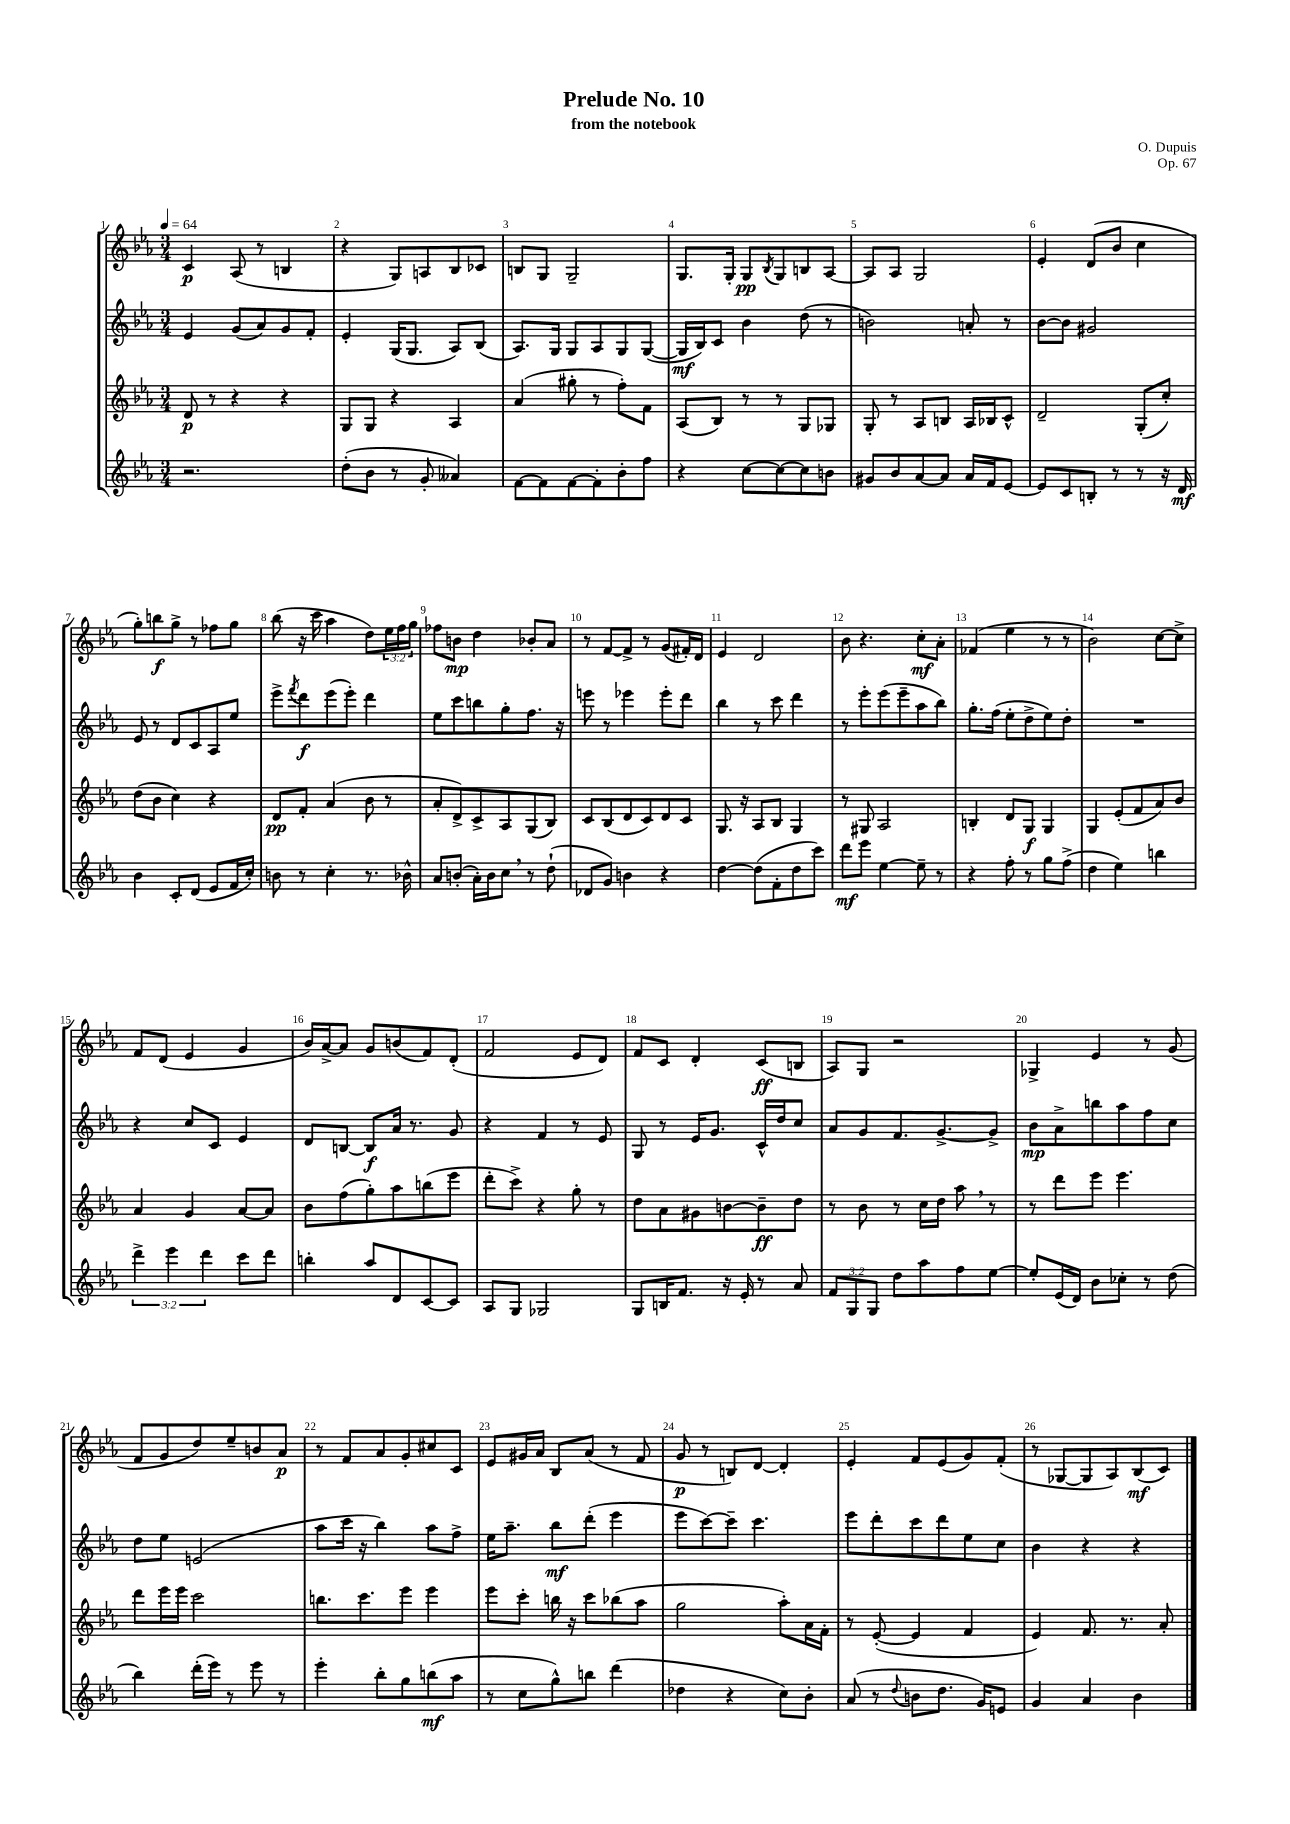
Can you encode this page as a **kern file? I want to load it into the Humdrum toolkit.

**kern	**kern	**kern	**kern
*staff4	*staff3	*staff2	*staff1
*clefG2	*clefG2	*clefG2	*clefG2
*k[b-e-a-]	*k[b-e-a-]	*k[b-e-a-]	*k[b-e-a-]
*M3/4	*M3/4	*M3/4	*M3/4
*MM64	*MM64	*MM64	*MM64
2.r	8d/	4e-/	4c/
.	8r	.	.
.	4r	(8g/L	(8A-/
.	.	8a-/)	8r
.	4r	8g/	4B/
.	.	8f'/J	.
=	=	=	=
(8dd'\L	8G/L	4e-'/	4r
8b-\J	8G/J	.	.
8r	4r	(16G/LK	8G/L)
.	.	8.G/J	.
8g'/	.	.	8A/
4a--/)	4A-/	8A-/L)	8B-/
.	.	(8B-/J	8c-/J
=	=	=	=
[8f\L	(4a-/	8.A-/L)	8B/L
8f\]	.	.	8G/J
.	.	16G/Jk	.
[8f\	8gg#'\	8G/L	2G~/
8f'\]	8r	8A-/	.
8b-'\	8ff'\L)	8G/	.
8ff\J	8f\J	([8G/J	.
=	=	=	=
4r	(8A-/L	16G/]LL	8.G/L
.	.	16B-/J)	.
.	8B-/J)	8c/J	.
.	.	.	16G'/Jk
[8cc\L	8r	4b-\	8G/L
.	.	.	8qB-/
8cc\_	8r	.	8G/
8cc\]	8G/L	(8dd\	8B/
8b\J	8G-/J	8r	[8A-/J
=	=	=	=
8g#/L	8G'/	2b\)	8A-/]L
8b-/	8r	.	8A-/J
[8a-/	8A-/L	.	2G/
8a-/]J	8B/J	.	.
16a-/LL	16A-/LL	8a'/	.
16f/J	16B-/J	.	.
[8e-/J	8c^^/J	8r	.
=	=	=	=
8e-/]L	2d~/	[8b-\L	4e-'/
8c/	.	8b-\]J	.
8B'/J	.	2g#/	(8d/L
8r	.	.	8b-/J
8r	(8G'/L	.	4cc\
16r	8cc'/J)	.	.
16d/	.	.	.
=	=	=	=
4b-\	(8dd\L	8e-/	8gg'\L)
.	8b-\J	8r	8bb\
8c'/L	4cc\)	8d/L	8gg^\J
(8d/J	.	8c/	8r
8e-/L	4r	8A-/	8ff-\L
16f/L	.	8ee-/J	8gg\J
16cc'/JJ)	.	.	.
=	=	=	=
8b\	8d/L	8eee-^\L	(8bb-\
.	.	8qfff/	.
8r	8f'/J	8ddd\	16r
.	.	.	16ccc\
4cc'\	(4a-/	(8eee-\	4aa-\
.	.	8eee-'\J)	.
8.r	8b-\	4ddd\	8dd\L)
.	8r	.	24ee-\L
.	.	.	24ff\
16b-^^\	.	.	.
.	.	.	24gg\JJ
=	=	=	=
8a-/L	8a-'/L	8ee-\L	8ff-\L
(8b'/J	8d^/)	8ccc\	8b\J
16a-'\LL)	8c^/	8bb\	4dd\
16b\J	.	.	.
8cc\J	8A-/	8gg'\	.
8r	(8G/	8.ff\J	8b-'/L
(8dd`\	8B-/J)	.	8a-/J
.	.	16r	.
=	=	=	=
8d-/L	8c/L	8eee\	8r
8g/J)	(8B-/	8r	[8f/L
4b\	8d/	4eee-\	8f^/]J
.	8c/)	.	8r
4r	8d/	8eee-'\L	(8g/L
.	8c/J	8ddd\J	16f#'/L)
.	.	.	16d/JJ
=	=	=	=
[4dd\	8.G/	4bb-\	4e-/
.	16r	.	.
(8dd\]L	8A-/L	8r	2d/
8f'\	8B-/J	8ccc\	.
8dd\	4G/	4ddd\	.
8ccc\J)	.	.	.
=	=	=	=
8ddd\L	8r	8r	8b-\
8eee-\J	8G#/	8eee-'\L	4.r
[4ee-\	2A-/	(8eee-\	.
.	.	8eee-~\	.
8ee-~\]	.	8aa-\	8cc'\L
8r	.	8bb-\J)	8a-'\J
=	=	=	=
4r	4B'/	8.gg'\L	(4f-/
.	.	(16ff\Jk	.
8ff'\	8d/L	8ee-'\L	4ee-\
8r	8G/J	8dd^\	.
8gg\L	4G/	8ee-\)	8r
(8ff^\J	.	8dd'\J	8r
=	=	=	=
4dd\	4G/	2.r	2b-\)
4ee-\)	(8e-'/L	.	.
.	8f/	.	.
4bb\	8a-/)	.	[8cc\L
.	8b-/J	.	8cc^\]J
=	=	=	=
6ddd^\	4a-/	4r	8f/L
.	.	.	(8d/J
6eee-\	.	.	.
.	4g/	8cc/L	4e-/
6ddd\	.	.	.
.	.	8c/J	.
8ccc\L	[8a-/L	4e-/	4g/
8ddd\J	8a-/]J	.	.
=	=	=	=
4bb'\	8b-\L	8d/L	16b-/LL)
.	.	.	[16a-^/J
.	(8ff\	[8B/J	8a-/]J
8aa-/L	8gg'\)	8B/]L	8g/L
8d/	8aa-\	16a-/Jk	(8b/
.	.	8.r	.
[8c/	(8bb\	.	8f/)
8c/]J	8eee-\J	8g/	(8d'/J
=	=	=	=
8A-/L	8ddd'\L	4r	2f/
8G/J	8ccc^\J)	.	.
2G-/	4r	4f/	.
.	8gg'\	8r	8e-/L
.	8r	8e-/	8d/J)
=	=	=	=
8G/L	8dd\L	8G/	8f/L
16B/K	8a-\	8r	8c/J
8.f/J	.	.	.
.	8g#\	16e-/LK	4d'/
.	.	8.g/J	.
16r	[8b\	.	.
16e-'/	.	.	.
8r	8b~\]	16c^^/LL	(8c/L
.	.	16dd/J	.
8a-/	8dd\J	8cc/J	8B/J
=	=	=	=
12f/L	8r	8a-/L	8A-/L)
12G/	.	.	.
.	8b-\	8g/	8G/J
12G/J	.	.	.
8dd\L	8r	8.f/	2r
8aa-\	16cc\LL	.	.
.	16dd\JJ	[8.g^/	.
8ff\	8aa-\	.	.
[8ee-\J	8r	8g^/]J	.
=	=	=	=
8ee-'/]L	8r	8b-\L	4G-^/
(16e-/L	8ddd\L	8a-^\	.
16d/JJ)	.	.	.
8b-\L	8eee-\J	8bb\	4e-/
8cc-'\J	4.eee-\	8aa-\	.
8r	.	8ff\	8r
(8dd\	.	8cc\J	(8g/
=	=	=	=
4bb-\)	8ddd\L	8dd\L	8f/L
.	16eee-\L	8ee-\J	8g/
.	16eee-\JJ	.	.
(16ddd'\LL	2ccc\	(2e/	8dd/)
16eee-\JJ)	.	.	.
8r	.	.	8ee-~/
8eee-\	.	.	8b/
8r	.	.	8a-/J
=	=	=	=
4eee-'\	8.bb\L	8aa-\L	8r
.	.	16ccc\Jk	8f/L
.	8.ccc\	16r	.
8bb-'\L	.	4bb-\)	8a-/
8gg\	8eee-\J	.	8g'/
(8bb\	4eee-\	8aa-\L	8cc#/
8aa-\J	.	8ff^\J	8c/J
=	=	=	=
8r	8eee-\L	16ee-\LK	8e-/L
.	.	8.aa-~\J	.
8cc\L	8ccc'\J	.	16g#/L
.	.	.	16a-/JJ
8gg^^\)	16bb\	8bb-\L	8B-/L
.	16r	.	.
8bb\J	8ccc\L	(8ddd'\J	(8a-/J
(4ddd\	(8bb-\	4eee-\	8r
.	8aa-\J	.	8f/
=	=	=	=
4dd-\	2gg\	8eee-\L	8g/
.	.	[8ccc\)	8r
4r	.	8ccc~\]J	8B/L)
.	.	4.ccc\	[8d/J
8cc\L)	8aa-'\L)	.	4d'/]
8b-'\J	16a-\L	.	.
.	16f'\JJ	.	.
=	=	=	=
(8a-/	8r	8eee-\L	4e-'/
8r	([8e-'/	8ddd'\	.
8qqdd/	.	.	.
8b\L	4e-/]	8ccc\	8f/L
8.dd\J	.	8ddd\	(8e-/
.	4f/	8ee-\	8g/)
16g/LK)	.	.	.
8e/J	.	8cc\J	(8f'/J
=	=	=	=
4g/	4e-/)	4b-\	8r
.	.	.	[8G-/L
4a-/	8.f/	4r	8G-/]
.	.	.	8A-/)
.	8.r	.	.
4b-\	.	4r	(8B-/
.	8a-'/	.	8c/J)
==	==	==	==
*-	*-	*-	*-
